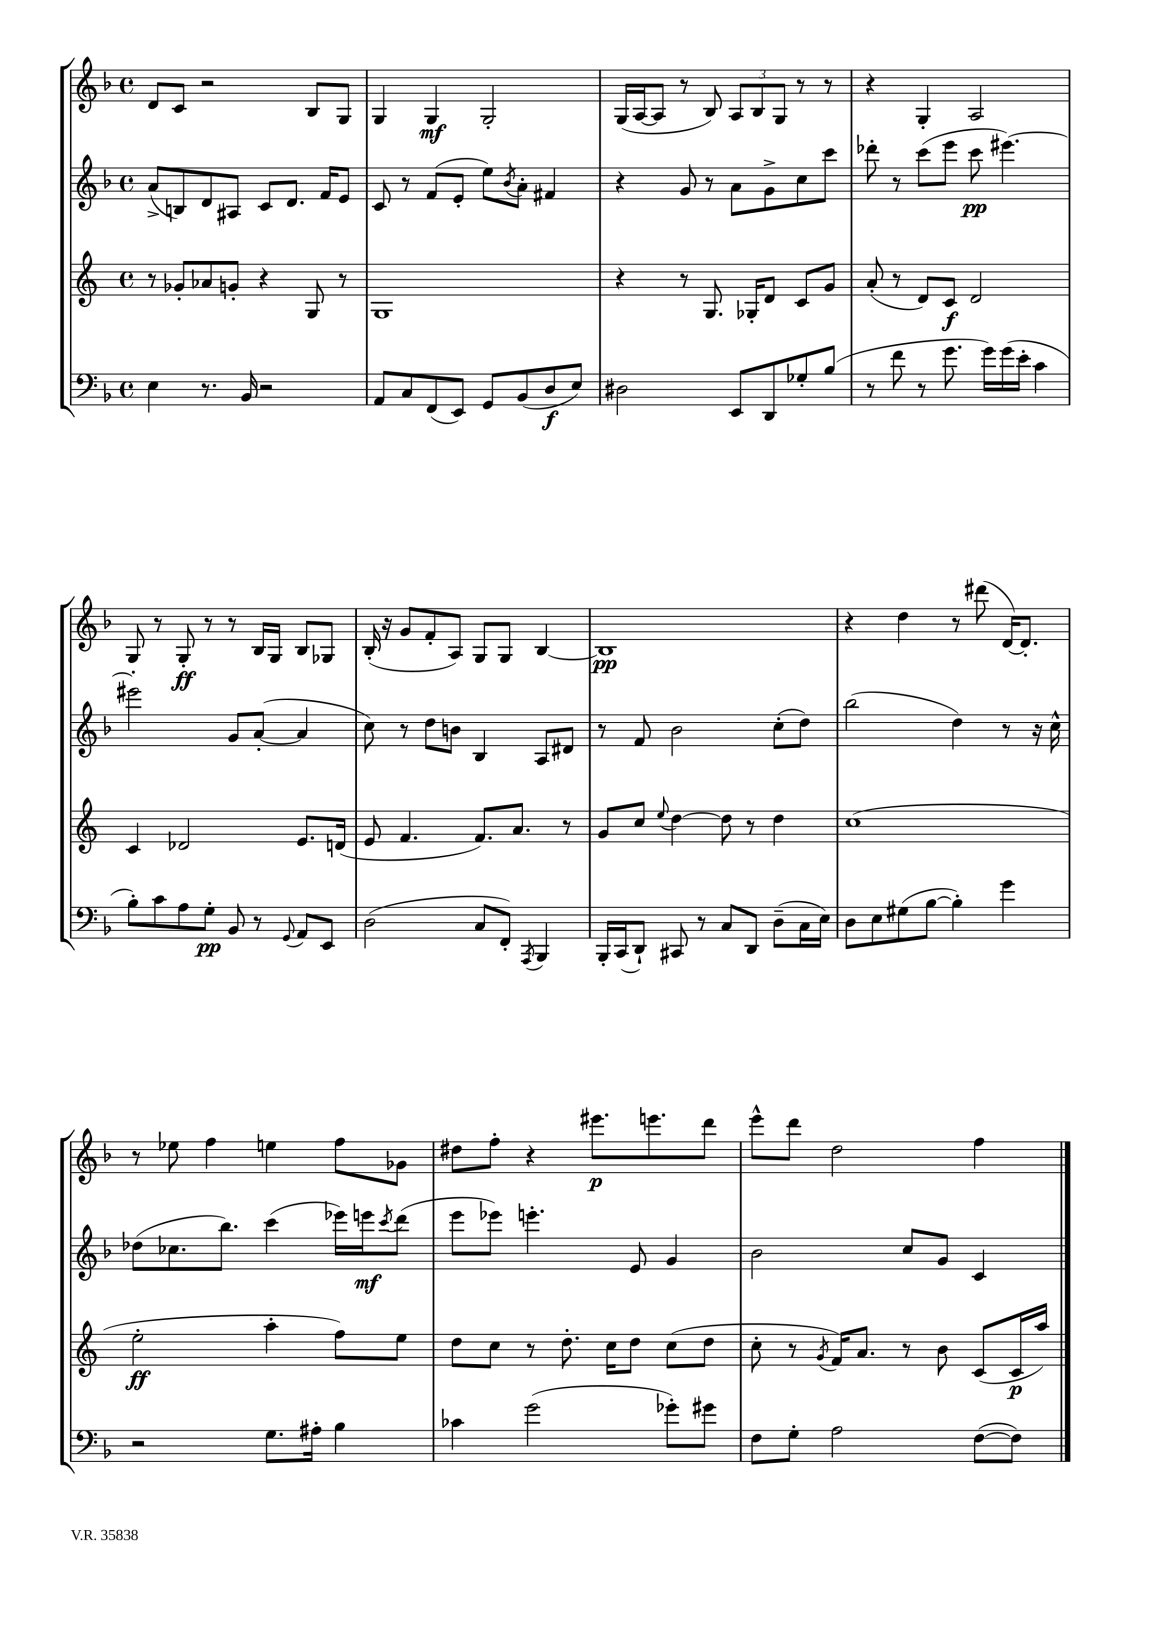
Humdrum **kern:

**kern	**kern	**kern	**kern
*staff4	*staff3	*staff2	*staff1
*clefF4	*clefG2	*clefG2	*clefG2
*k[b-]	*k[]	*k[b-]	*k[b-]
*M4/4	*M4/4	*M4/4	*M4/4
*met(c)	*met(c)	*met(c)	*met(c)
4E	8r	(8a^	8d
.	8g-'	8B)	8c
8.r	8a-	8d	2r
.	8g'	8A#	.
16BB-	.	.	.
2r	4r	8c	.
.	.	8.d	.
.	8G	.	8B-
.	.	16f	.
.	8r	8e	8G
=	=	=	=
8AA	1G	8c	4G
8C	.	8r	.
(8FF	.	(8f	4G
8EE)	.	8e'	.
8GG	.	8ee)	2G'
.	.	8qb-	.
(8BB-	.	8a'	.
8D	.	4f#	.
8E)	.	.	.
=	=	=	=
2D#	4r	4r	(16G
.	.	.	[16A
.	.	.	8A]
.	8r	8g	8r
.	8.G	8r	8B-)
8EE	.	8a	12A
.	16G-'	.	.
.	.	.	12B-
8DD	8d	8g^	.
.	.	.	12G
8G-'	8c	8cc	8r
(8B-	8g	8ccc	8r
=	=	=	=
8r	(8a'	8ddd-'	4r
8f	8r	8r	.
8r	8d)	(8ccc	4G'
8.g	8c	8eee	.
.	2d	8ccc	2A
16g)	.	.	.
(16g	.	[4.eee#)	.
16e'	.	.	.
4c	.	.	.
=	=	=	=
8B-')	4c	2eee#']	8G
8c	.	.	8r
8A	2d-	.	8G'
8G'	.	.	8r
8BB-	.	8g	8r
8r	.	([8a'	16B-
.	.	.	16G
8qqGG	.	.	.
8AA	8.e	4a]	8B-
8EE	.	.	8G-
.	(16d	.	.
=	=	=	=
(2D	8e	8cc)	(16B-'
.	.	.	16r
.	4.f	8r	8g
.	.	8dd	8f'
.	.	8b	8A)
8C	8.f)	4B-	8G
8FF')	.	.	8G
.	8.a	.	.
8qAAA	.	.	.
4BBB-	.	8A	[4B-
.	8r	8d#	.
=	=	=	=
16BBB-'	8g	8r	1B-]
(16CC	.	.	.
8DD`)	8cc	8f	.
.	8qqee	.	.
8CC#	[4dd	2b-	.
8r	.	.	.
8C	8dd]	.	.
8DD	8r	.	.
(8D~	4dd	(8cc'	.
16C	.	8dd)	.
16E)	.	.	.
=	=	=	=
8D	(1cc	(2bb-	4r
8E	.	.	.
(8G#	.	.	4dd
[8B-	.	.	.
4B-'])	.	4dd)	8r
.	.	.	(8ddd#
4g	.	8r	[16d)
.	.	.	8.d']
.	.	16r	.
.	.	16cc^^	.
=	=	=	=
2r	2ee'	(8dd-	8r
.	.	8.cc-	8ee-
.	.	.	4ff
.	.	8.bb-)	.
8.G	4aa'	(4ccc	4ee
16A#'	.	.	.
4B-	8ff)	16eee-)	8ff
.	.	16eee	.
.	.	8qccc	.
.	8ee	(8ddd	8g-
=	=	=	=
4c-	8dd	8eee	8dd#
.	8cc	8eee-)	8ff'
(2g	8r	4.eee'	4r
.	8.dd'	.	.
.	.	.	8.eee#
.	16cc	.	.
.	8dd	8e	.
.	.	.	8.eee
8g-')	(8cc	4g	.
8g#	8dd	.	8ddd
=	=	=	=
8F	8cc'	2b-	8eee^^
8G'	8r	.	8ddd
.	8qg	.	.
2A	16f)	.	2dd
.	8.a	.	.
.	8r	8cc	.
.	8b	8g	.
([8F	(8c	4c	4ff
8F])	16c	.	.
.	16aa)	.	.
==	==	==	==
*-	*-	*-	*-
